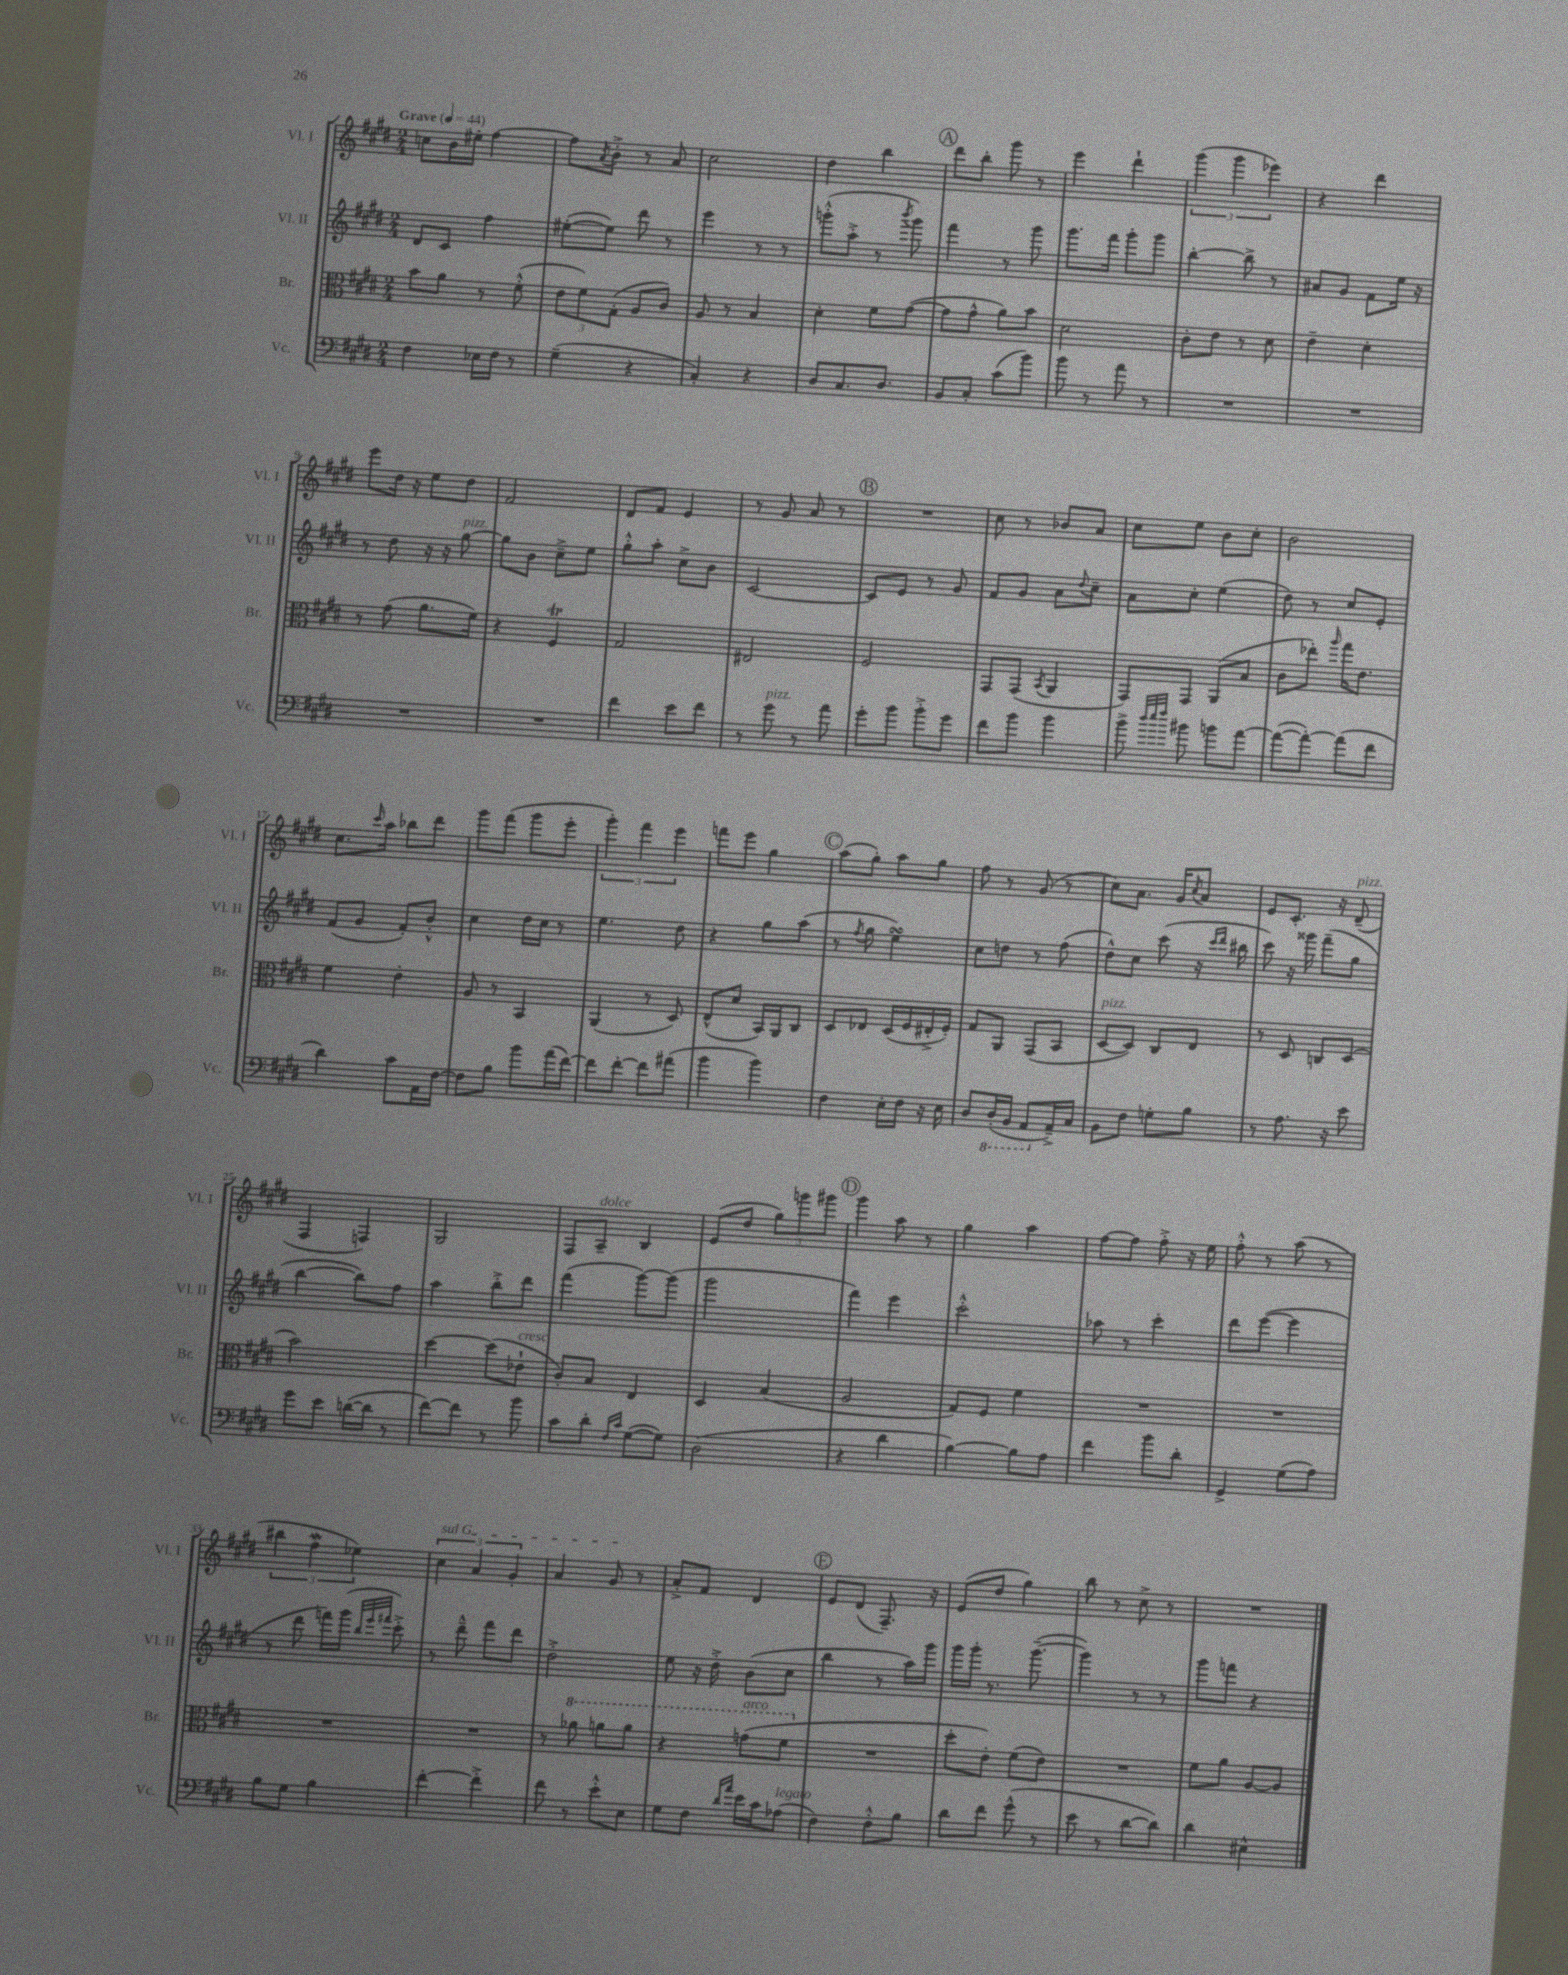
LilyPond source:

<<
\new StaffGroup <<
\new Staff = "s0" \with { instrumentName = "Vl. I" shortInstrumentName = "Vl. I" } {
    \clef treble \key e \major \numericTimeSignature \time 2/4 \tempo "Grave" 4 = 44
    c''8 b'16 eis''16-. fis''4~ |
    fis''8 \acciaccatura { a'8 } b'8-.-> r8 a'8 |
    cis''2 |
    dis''4 b''4 |
    \mark \markup { \circle "A" } dis'''8 b''8-. gis'''8 r8 |
    e'''4 dis'''4-! |
    \tuplet 3/2 { gis'''4( gis'''4 ees'''4) } |
    r4 dis'''4 |
    e'''8 dis''16 r16 e''8 dis''8 |
    fis'2 |
    dis'8 fis'8 e'4 |
    r8 gis'8 a'8 r8 |
    \mark \markup { \circle "B" } R2 |
    cis''8 r8 bes'8 a'8 |
    cis''8 e''8 b'8 cis''8-. |
    b'2 |
    cis''8. \grace { cis'''16 } a''16 bes''8 dis'''8 |
    gis'''8 fis'''8( gis'''8 e'''8-. |
    \tuplet 3/2 { gis'''4-.) fis'''4 e'''4 } |
    f'''8 e'''8 gis''4 |
    \mark \markup { \circle "C" } a''8( gis''8-.) a''8 gis''8 |
    fis''8 r8 gis'8( r8 |
    cis''8) a'8. gis'16 \acciaccatura { cis''8 } a'8 |
    e'8 cis'8.-. r16 dis'8--^\markup { \italic "pizz." }( |
    fis4 f4) |
    gis2 |
    fis8 a8--^\markup { \italic "dolce" } b4 |
    e'8( dis''8 \tuplet 3/2 { gis''8) g'''8 gis'''8 } |
    \mark \markup { \circle "D" } gis'''4 a''8 r8 |
    gis''4 a''4 |
    fis''8~ fis''8 fis''8-.-> r16 e''16 |
    fis''8-.-^ r8 a''8( r8 |
    \tuplet 3/2 { bis''4 fis''4\mordent ees''4) } |
    \tuplet 3/2 { \once \override TextSpanner.bound-details.left.text = \markup { \italic "sul G" } cis''4\startTextSpan a'4 gis'4-. } |
    a'4 gis'8\stopTextSpan r8 |
    a'8-.-> fis'8 dis'4 |
    \mark \markup { \circle "E" } e'8 dis'8( fis8.--) r16 |
    e'8( dis''8 gis''4) |
    b''8 r8 cis''8-> r8 |
    R2 \bar "|." |
}
\new Staff = "s1" \with { instrumentName = "Vl. II" shortInstrumentName = "Vl. II" } {
    \clef treble \key e \major \numericTimeSignature \time 2/4
    dis'8 cis'8 fis''4 |
    eis''8~-.( eis''8) dis'''8 r8 |
    e'''4 r8 r8 |
    g'''8-.-^( a''8-.-> r8 \acciaccatura { b'''8 } g'''8) |
    \mark \markup { \circle "A" } fis'''4 r8 gis'''8 |
    gis'''8. fis'''16 gis'''8-. gis'''8 |
    b''4~-. b''8-> r8 |
    ais'8 gis'8 fis'8 e''16 r16 |
    r8 dis''8 r16 r16 gis''8~^\markup { \italic "pizz." } |
    gis''8 b'8 cis''8---> e''8 |
    gis''8-.-^ a''8-. cis''8-> b'8 |
    cis'2~ |
    \mark \markup { \circle "B" } cis'8 e'8 r8 gis'8 |
    fis'8 gis'8 a'8 \appoggiatura { dis''8 } cis''8-- |
    a'8 cis''8-. e''4( |
    dis''8) r8 cis''8 e'8-. |
    fis'8( gis'8 fis'8-.) b'8-.-^ |
    cis''4 dis''16 cis''16 r8 |
    e''4. dis''8 |
    r4 gis''8 a''8( |
    \mark \markup { \circle "C" } r8 \acciaccatura { fis''8 } gis''8 e''4\turn) |
    cis''8 d''8 r8 fis''8( |
    dis''8-^) cis''8 cis'''8( r16 \grace { cis'''16 dis'''16 } bis''16 |
    cis'''8) r16 gisis'''16 fis'''8--( gis''8 |
    b''4~ b''8) fis''8 |
    a''4 b''8-.-> dis'''8 |
    fis'''4( gis'''8~) gis'''8( |
    gis'''2 |
    \mark \markup { \circle "D" } fis'''4) e'''4 |
    cis'''2-.-^ |
    aes''8 r8 cis'''4-. |
    dis'''8 e'''8~( e'''4 |
    r8 dis'''8 f'''16) gis'''16( \grace { b''32 e'''32 fis'''32 } cis'''8-.->) |
    r8 dis'''8---^ fis'''8 dis'''8 |
    dis''2-.-> |
    e''8 r16 dis''16-.-> b'8( cis''8 |
    \mark \markup { \circle "E" } b''4 r8 a''16) gis'''16 |
    gis'''16 gis'''16-. r8. gis'''8.~--( |
    gis'''4) r8 r8 |
    gis'''8 f'''8 r4 \bar "|." |
}
\new Staff = "s2" \with { instrumentName = "Br." shortInstrumentName = "Br." } {
    \clef alto \key e \major \numericTimeSignature \time 2/4
    b'8 a'8 r8 fis'8-.-^( |
    \tuplet 3/2 { e'8 fis'8) gis8-.( } a8 cis'8) |
    a8 r8 b4 |
    dis'4-. fis'8 gis'8~( |
    \mark \markup { \circle "A" } gis'8 gis'8-^ a'8) b'8 |
    dis'2 |
    cis'8-. e'8 r8 dis'8 |
    e'4-- dis'4-. |
    r8 gis'8( a'8. fis'16) |
    r4 fis4\trill |
    gis2 |
    eis2 |
    \mark \markup { \circle "B" } fis2 |
    gis,8 gis,8( \acciaccatura { b,8 } a,4 |
    gis,8) gis,8 a,8( b8 |
    cis'8 ees''8-.) \grace { a''16 } gis''16 e'8. |
    fis'4 e'4-. |
    a8 r8 b,4 |
    a,4( r8 dis8) |
    e8-^( dis'8 b,16) a,16 cis8 |
    \mark \markup { \circle "C" } dis8 ees8 dis16( fis16 eis16-.-> fis16-.) |
    gis8 a,8 gis,8( b,8 |
    dis8~^\markup { \italic "pizz." } dis8) cis8 e8 |
    r8 dis8 c8 dis8( |
    b'2) |
    dis''4~ dis''8( ees'8-!^\markup { \italic "cresc." } |
    cis'8-.) b8 e4 |
    dis4 b4( |
    \mark \markup { \circle "D" } a2 |
    gis8) fis8 fis'4 |
    R2 |
    R2 |
    R2 |
    R2 |
    r8 \ottava #1 aes''8 a''8 a''8 |
    r4 g''8^\markup { \italic "arco" }( fis''8 \ottava #0 |
    \mark \markup { \circle "E" } R2 |
    dis''8-. e'8-.) fis'8( e'8) |
    R2 |
    fis'8 a'8 a8~ a8 \bar "|." |
}
\new Staff = "s3" \with { instrumentName = "Vc." shortInstrumentName = "Vc." } {
    \clef bass \key e \major \numericTimeSignature \time 2/4
    fis4 ees16 fis16 r8 |
    gis4--( r4 |
    cis4-.) r4 |
    dis8 cis8. dis8. |
    \mark \markup { \circle "A" } b,8 cis8-. cis'8( b'8) |
    b'8 r8 a'8 r8 |
    R2 |
    R2 |
    R2 |
    R2 |
    fis'4 e'8 fis'8 |
    r8 gis'8^\markup { \italic "pizz." } r8 a'8 |
    \mark \markup { \circle "B" } gis'8-. b'8 b'8-.-> gis'8 |
    fis'8 b'8 b'4 |
    b'8-> \grace { dis''32 e''32 fis''32 } bis'8 b'8 a'8~ |
    a'8~( a'8~-.) a'8( fis'8 |
    dis'4) cis'8 a,16 fis16~ |
    fis8 b8 b'8 a'16( fis'16~) |
    fis'8 fis'8~-. fis'8 ais'8( |
    b'4 b'4) |
    \mark \markup { \circle "C" } fis4 e16-. fis16 r16 e16 |
    dis8 \ottava #-1 dis,16-.( b,,16 a,,8 \ottava #0 a,16--->) cis16 |
    b,8 fis8 g8-. b8 |
    r8 a8. r16 e'8 |
    gis'8 e'8 d'16~( d'16 r8 |
    fis'8~) fis'8 r8 b'8 |
    cis'8 dis'8-. \grace { fis16 cis'16 } gis8~( gis8) |
    dis2( |
    \mark \markup { \circle "D" } r4 dis'4 |
    b4~) b8 a8 |
    fis'4 b'8 dis'8-. |
    gis,4-> gis8( a8) |
    b8 gis8 b4 |
    fis'4~-. fis'4-.-> |
    fis'8 r8 e'8-.-^ e8 |
    gis8 fis8 \grace { dis'16 a'16 } e'16 cis'16 aes8^\markup { \italic "legato" }( |
    \mark \markup { \circle "E" } fis4) fis8-.-^ b8 |
    dis'8 fis'8 gis'8-^( r8 |
    e'8 r8 dis'8~ dis'8) |
    dis'4 eis4-^ \bar "|." |
}
>>
>>
